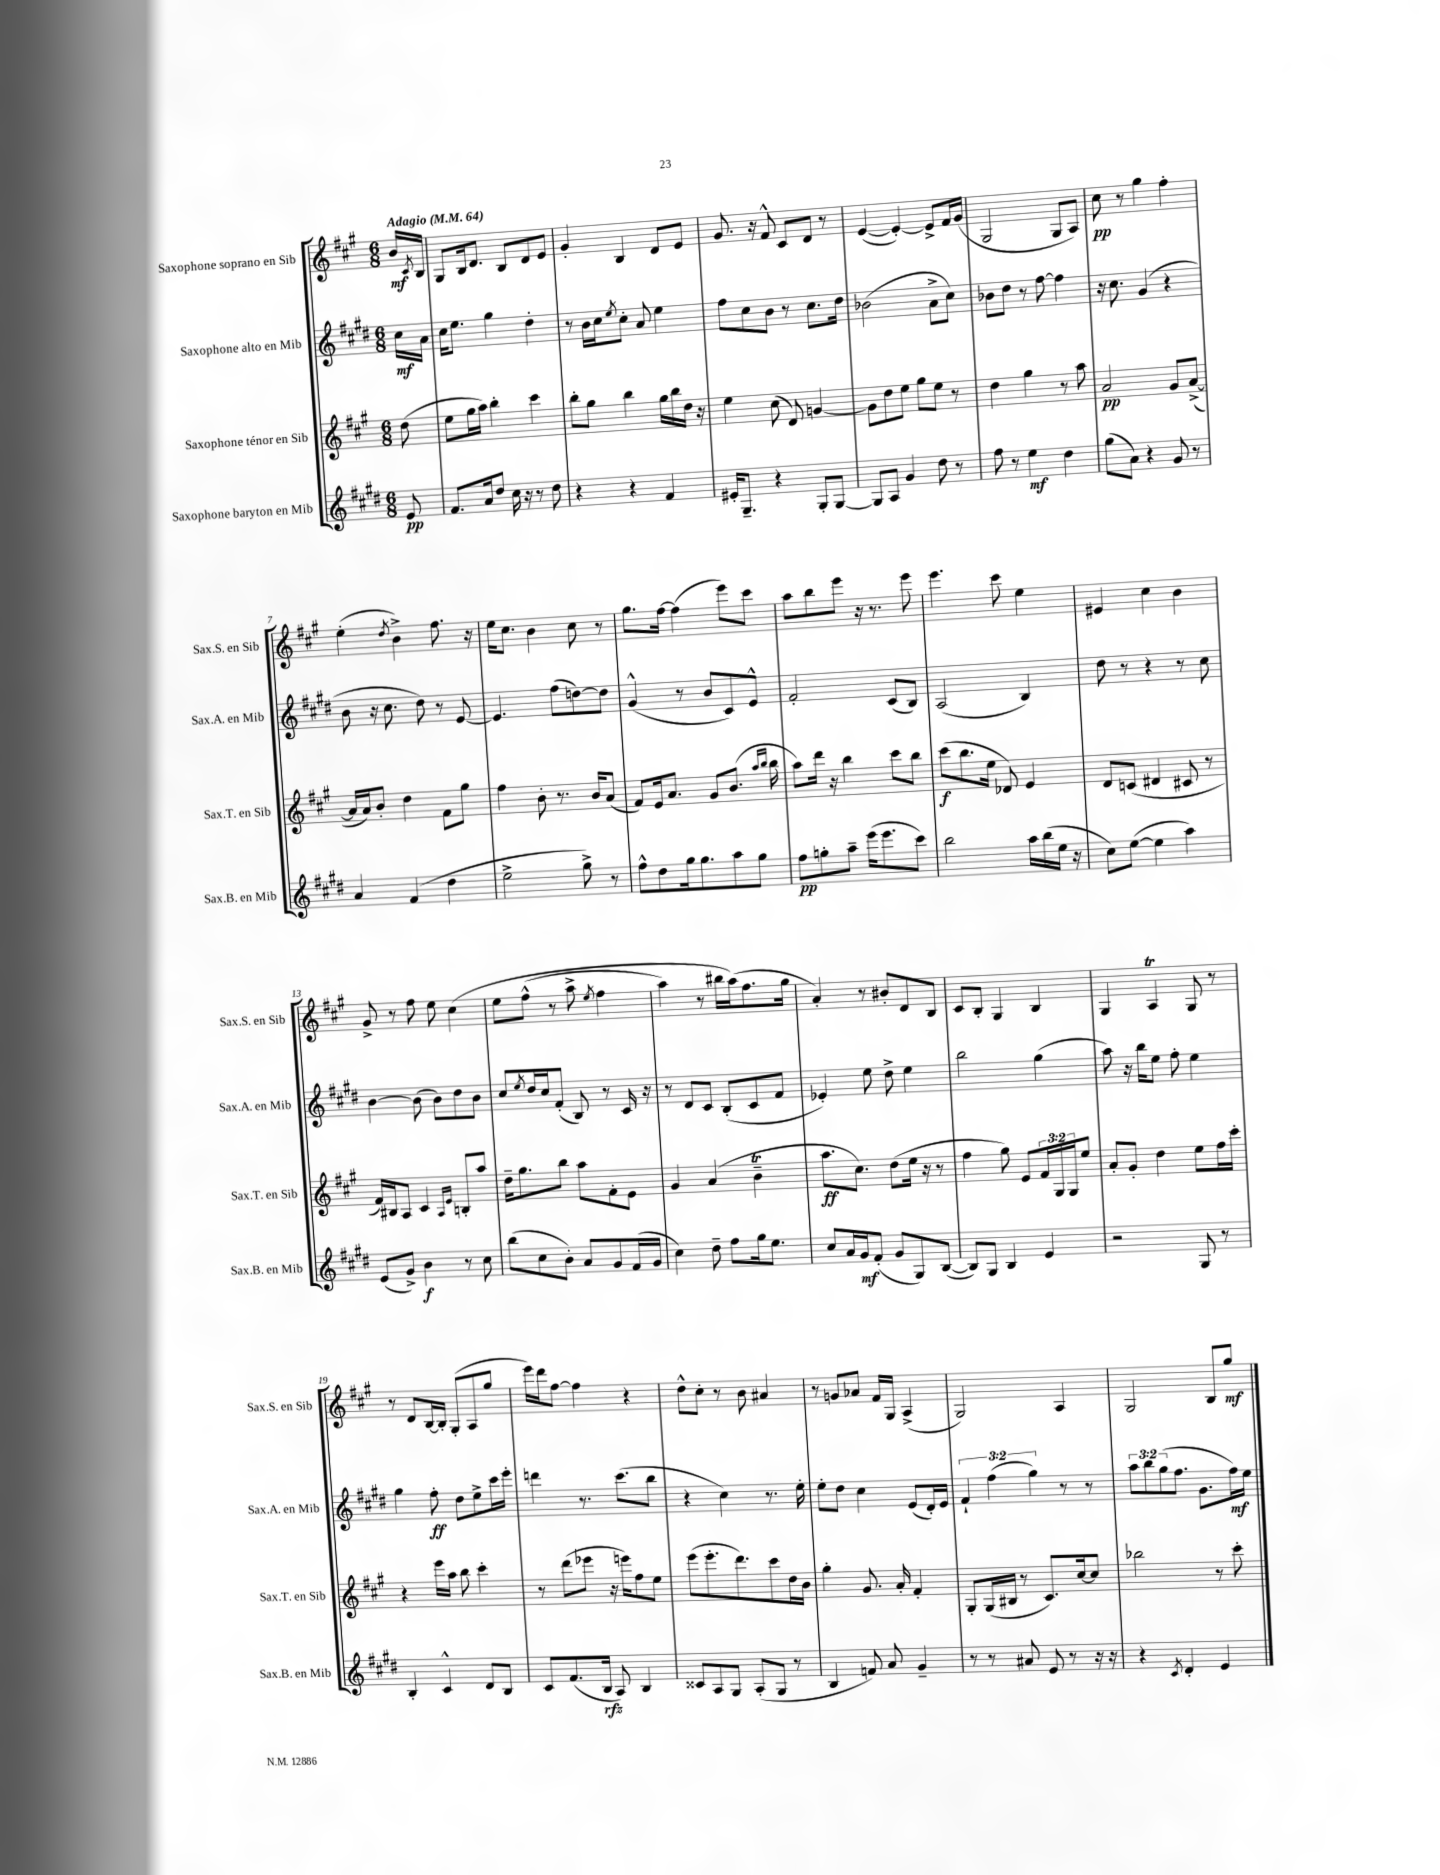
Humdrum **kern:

**kern	**dynam	**kern	**dynam	**kern	**dynam	**kern	**dynam
*part4	*part4	*part3	*part3	*part2	*part2	*part1	*part1
*staff4	*staff4	*staff3	*staff3	*staff2	*staff2	*staff1	*staff1
*I"Saxophone baryton en Mib	*	*I"Saxophone ténor en Sib	*	*I"Saxophone alto en Mib	*	*I"Saxophone soprano en Sib	*
*I'Sax.B. en Mib	*	*I'Sax.T. en Sib	*	*I'Sax.A. en Mib	*	*I'Sax.S. en Sib	*
*clefG2	*	*clefG2	*	*clefG2	*	*clefG2	*
*k[f#c#g#d#]	*	*k[f#c#g#]	*	*k[f#c#g#d#]	*	*k[f#c#g#]	*
*M6/8	*	*M6/8	*	*M6/8	*	*M6/8	*
*MM64	*	*MM64	*	*MM64	*	*MM64	*
=	=	=	=	=	=	=	=
!	!	!	!	!	!	!LO:TX:a:B:t=Adagio	!
8e/	pp	(8dd\	.	16cc#\LL	mf	16b/LL	mf
.	.	.	.	.	.	8qc#/	.
.	.	.	.	16a\JJ	.	16B/JJ	.
=1	=1	=1	=1	=1	=1	=1	=1
8.f#/L	.	8ee\L	.	16cc#\KL	.	8G#/L	.
.	.	.	.	8.ee\J	.	.	.
.	.	16gg#\L	.	.	.	16B/k	.
16a/k	.	16aa\JJ)	.	.	.	8.d/J	.
8dd#/J	.	4bb'\	.	4gg#\	.	.	.
16cc#\	.	.	.	.	.	8B/L	.
16r	.	.	.	.	.	.	.
8r	.	4ccc#\	.	4dd#'\	.	8d/	.
8dd#\	.	.	.	.	.	8e/J	.
=2	=2	=2	=2	=2	=2	=2	=2
4r	.	8bb'\L	.	8r	.	4g#'/	.
.	.	8gg#\J	.	16b\LL	.	.	.
.	.	.	.	16cc#\J	.	.	.
.	.	.	.	8qee/	.	.	.
4r	.	4bb\	.	8cc#'\J	.	4B/	.
.	.	.	.	8a/	.	.	.
4f#/	.	16gg#\LL	.	4ee\	.	8d/L	.
.	.	16bb\	.	.	.	.	.
.	.	16dd\JJ	.	.	.	8e/J	.
.	.	16r	.	.	.	.	.
=3	=3	=3	=3	=3	=3	=3	=3
16e#X'/KL	.	4ee\	.	8ff#\L	.	8.g#/	.
8.G#~/J	.	.	.	.	.	.	.
.	.	.	.	8cc#\	.	.	.
.	.	.	.	.	.	16r	.
4r	.	(8cc#\	.	8b\J	.	8f#^^/	.
.	.	8d/)	.	8r	.	8c#/L	.
8G#'/L	.	[4gn/	.	8.cc#\L	.	8d/J	.
[8G#/J	.	.	.	.	.	8r	.
.	.	.	.	16dd#\Jk	.	.	.
=4	=4	=4	=4	=4	=4	=4	=4
8G#/L]	.	8g\L]	.	(2b-X\	.	([4e/	.
8A/J	.	8dd\	.	.	.	.	.
4g#/	.	8ee\J	.	.	.	4e'/_)	.
.	.	8gg#\L	.	.	.	.	.
8dd#\	.	8ee\J	.	8a^\L	.	8e^/L]	.
8r	.	8r	.	8cc#\J)	.	16f#/L	.
.	.	.	.	.	.	(16g#/JJ	.
=5	=5	=5	=5	=5	=5	=5	=5
8ff#\	.	4dd\	.	8b-X\L	.	2G#/	.
8r	.	.	.	8dd#\J	.	.	.
4ee\	mf	4gg#\	.	8r	.	.	.
.	.	.	.	[8ff#\	.	.	.
4dd#\	.	8r	.	4ff#\]	.	8G#/L	.
.	.	8aa\	.	.	.	8A/J)	.
=6	=6	=6	=6	=6	=6	=6	=6
(8gg#\L	.	2a/	pp	16r	.	8cc#\	pp
.	.	.	.	8.cc#\	.	.	.
8a\J)	.	.	.	.	.	8r	.
4r	.	.	.	(4g#/	.	4gg#\	.
8g#/	.	8g#/L	.	4r	.	4ff#'\	.
8r	.	([8a^/J	.	.	.	.	.
!!LO:LB:g=z
=7	=7	=7	=7	=7	=7	=7	=7
4a/	.	16a/LL]	.	8b\	.	(4ee'\	.
.	.	16a/J)	.	.	.	.	.
.	.	8b'/J	.	16r	.	.	.
.	.	.	.	8.cc#\	.	.	.
.	.	.	.	.	.	8qdd/	.
(4f#/	.	4dd\	.	.	.	4b^\)	.
.	.	.	.	8dd#\)	.	.	.
4dd#\	.	8f#\L	.	8r	.	8.ff#\	.
.	.	8gg#\J	.	[8e/	.	.	.
.	.	.	.	.	.	16r	.
=8	=8	=8	=8	=8	=8	=8	=8
2ee^\	.	4ff#\	.	4.e/]	.	16ee\KL	.
.	.	.	.	.	.	8.cc#\J	.
.	.	8b'\	.	.	.	4b\	.
.	.	8.r	.	(8ff#\L	.	.	.
8gg#^\)	.	.	.	[8ddn\)	.	8cc#\	.
.	.	16b/KL	.	.	.	.	.
8r	.	(8a/J	.	8dd\J]	.	8r	.
=9	=9	=9	=9	=9	=9	=9	=9
8ff#^^\L	.	8f#/L)	.	(4g#^^/	.	8.gg#\L	.
8dd#\	.	16e/k	.	.	.	.	.
.	.	8.a/J	.	.	.	[16ff#\Jk	.
16gg#\k	.	.	.	8r	.	(4ff#\]	.
8.gg#\	.	.	.	.	.	.	.
.	.	8g#/L	.	8b/L	.	.	.
8aa\	.	(8.b/J	.	8c#/)	.	8eee\L)	.
8gg#\J	.	.	.	8e^^/J	.	8ccc#\J	.
.	.	16qqaa/LL	.	.	.	.	.
.	.	16qqbb/JJ	.	.	.	.	.
.	.	16bb\	.	.	.	.	.
=10	=10	=10	=10	=10	=10	=10	=10
8ff#\L	pp	8aa\L)	.	2f#'/	.	8aa\L	.
8ggn'\	.	16ddd\Jk	.	.	.	8bb\	.
.	.	16r	.	.	.	.	.
8aa~\J	.	4bb\	.	.	.	8eee\J	.
(16eee\KL	.	.	.	.	.	16r	.
8.eee\	.	.	.	.	.	8.r	.
.	.	8ccc#\L	.	(8c#/L	.	.	.
8ccc#\J)	.	8bb\J	.	8B/J)	.	8eee\	.
=11	=11	=11	=11	=11	=11	=11	=11
2bb\	.	(8ccc#\L	f	(2A/	.	4.eee\	.
.	.	8.bb\	.	.	.	.	.
.	.	16ee\Jk	.	.	.	.	.
.	.	8d-X/)	.	.	.	8ccc#\	.
16aa\LL	.	4e/	.	4B/)	.	4ee\	.
(16bb\	.	.	.	.	.	.	.
16ee\JJ	.	.	.	.	.	.	.
16r	.	.	.	.	.	.	.
=12	=12	=12	=12	=12	=12	=12	=12
8cc#\L)	.	8d/L	.	8dd#\	.	4e#X/	.
([8ee\J	.	(8cn/J	.	8r	.	.	.
4ee\]	.	4d#X/	.	4r	.	4cc#\	.
4aa\)	.	8c#X/	.	8r	.	4b\	.
.	.	8r	.	8cc#\	.	.	.
!!LO:LB:g=z
=13	=13	=13	=13	=13	=13	=13	=13
(8e/L	.	16f#/LL)	.	[4b\	.	8g#^/	.
.	.	16B#X/J	.	.	.	.	.
8g#^/J)	.	8A/J	.	.	.	8r	.
4b\	f	4c#/	.	(8b\]	.	8ff#\	.
.	.	.	.	8b\L)	.	8ee\	.
.	.	16qqA/LL	.	.	.	.	.
.	.	16qqe/JJ	.	.	.	.	.
8r	.	8Bn'/L	.	8dd#\	.	(4cc#\	.
8cc#\	.	8aa/J	.	8b\J	.	.	.
=14	=14	=14	=14	=14	=14	=14	=14
(8bb\L	.	16dd~\KL	.	8cc#/L	.	8ee\L	.
.	.	8.gg#\	.	.	.	.	.
.	.	.	.	8qee/	.	.	.
8cc#\	.	.	.	16dd#/L	.	(8ff#^^\J	.
.	.	.	.	16cc#/J	.	.	.
8b'\J)	.	8bb\J	.	(8f#'/J	.	8r	.
8a/L	.	8aa\L	.	8B/)	.	8aa^\	.
.	.	.	.	.	.	8qee/	.
8g#/	.	8f#'\	.	8r	.	4ff#\	.
(16f#/L	.	8e\J	.	16c#/	.	.	.
16g#/JJ	.	.	.	16r	.	.	.
=15	=15	=15	=15	=15	=15	=15	=15
4cc#\)	.	4g#/	.	8r	.	4aa\)	.
.	.	.	.	8d#/L	.	.	.
8dd#~\	.	(4a/	.	8c#/J	.	8r	.
8ff#\L	.	.	.	(8B'/L	.	16bb#X\LL	.
.	.	.	.	.	.	(16aa\J)	.
16gg#\k	.	4bT~\	.	8c#/	.	8.ff#\	.
8.ee\J	.	.	.	.	.	.	.
.	.	.	.	8f#/J	.	.	.
.	.	.	.	.	.	16gg#\Jk	.
=16	=16	=16	=16	=16	=16	=16	=16
8cc#/L	.	8.aa\L	ff	4e-X'/)	.	4a'/)	.
16a/L	.	.	.	.	.	.	.
16g#/J	mf	8.cc#\J)	.	.	.	.	.
(8f#'/J	.	.	.	8ee\	.	8r	.
8g#/L	.	(8dd\L	.	8dd#^\	.	8b#X'/L	.
8G#/)	.	16ee\Jk	.	4ee\	.	8d/	.
.	.	16r	.	.	.	.	.
([8B/J	.	8r	.	.	.	8B/J	.
=17	=17	=17	=17	=17	=17	=17	=17
8B/L])	.	4ff#\	.	2bb\	.	8c#/L	.
8G#/J	.	.	.	.	.	8B'/J	.
4B/	.	8gg#\)	.	.	.	4G#/	.
.	.	8e/L	.	.	.	.	.
4e/	.	24f#/L	.	(4gg#\	.	4B/	.
.	.	24G#/	.	.	.	.	.
.	.	24G#/J	.	.	.	.	.
.	.	8ee/J	.	.	.	.	.
=18	=18	=18	=18	=18	=18	=18	=18
2r	.	8a'/L	.	8aa\)	.	4G#/	.
.	.	8g#'/J	.	16r	.	.	.
.	.	.	.	16bb\KL	.	.	.
.	.	4dd\	.	8ee\J	.	4AT/	.
.	.	.	.	8ff#'\	.	.	.
8G#/	.	8ee\L	.	4ee\	.	8G#/	.
8r	.	16ff#\L	.	.	.	8r	.
.	.	16ccc#'\JJ	.	.	.	.	.
!!LO:LB:g=z
=19	=19	=19	=19	=19	=19	=19	=19
4B'/	.	4r	.	4gg#\	.	8r	.
.	.	.	.	.	.	8d/L	.
4c#^^/	.	16eee\LL	.	8ff#'\	ff	[16B/L	.
.	.	16aa\JJ	.	.	.	16B'/JJ]	.
.	.	8bb\	.	8dd#\L	.	(8G#'/L	.
8d#/L	.	4ccc#'\	.	8ee^\	.	8A/	.
8B/J	.	.	.	16ccc#\L	.	8gg#/J	.
.	.	.	.	16eee'\JJ	.	.	.
=20	=20	=20	=20	=20	=20	=20	=20
8c#/L	.	8r	.	4dddn\	.	16eee\LL)	.
.	.	.	.	.	.	16ddd\J	.
(8.f#/	.	(8ddd\L	.	.	.	[8ff#\J	.
.	.	8eee-X\J	.	8.r	.	4ff#\]	.
16B/Jk	rfz	.	.	.	.	.	.
8A/)	.	16r	.	.	.	.	.
.	.	16eeen\KL)	.	(8.ccc#\L	.	.	.
4B/	.	8ff#\	.	.	.	4r	.
.	.	8ee\J	.	8bb\J	.	.	.
=21	=21	=21	=21	=21	=21	=21	=21
8c##X/L	.	(8eee\L	.	4r	.	8dd^^\L	.
8A/	.	8.eee'\	.	.	.	8cc#'\J	.
8G#/J	.	.	.	4cc#\)	.	8r	.
.	.	8.ddd\)	.	.	.	.	.
(8A'/L	.	.	.	.	.	8b\	.
8G#/J	.	8ccc#\	.	8.r	.	4a#X/	.
8r	.	16dd\L	.	.	.	.	.
.	.	16b\JJ	.	16ee'\	.	.	.
=22	=22	=22	=22	=22	=22	=22	=22
4B/	.	4gg#'\	.	8ee'\L	.	8r	.
.	.	.	.	8dd#\J	.	8gn/L	.
8fn/)	.	8.g#/	.	4cc#\	.	8a-X/J	.
8a/	.	.	.	.	.	16f#/LL	.
.	.	16a'/	.	.	.	16G#/JJ	.
4g#~/	.	4f#'/	.	(8e/L	.	(4A^/	.
.	.	.	.	16d#'/L)	.	.	.
.	.	.	.	16e/JJ	.	.	.
=23	=23	=23	=23	=23	=23	=23	=23
8r	.	8G#'/L	.	6f#`/	.	2G#/)	.
8r	.	(16G#/L	.	.	.	.	.
.	.	.	.	(6ff#\	.	.	.
.	.	16B#X/JJ	.	.	.	.	.
8a#X/	.	8r	.	.	.	.	.
.	.	.	.	6gg#\)	.	.	.
8e/	.	8.c#/L)	.	.	.	.	.
8r	.	.	.	8r	.	4A/	.
.	.	[16cc#/k	.	.	.	.	.
16r	.	8cc#/J]	.	8r	.	.	.
16r	.	.	.	.	.	.	.
=24	=24	=24	=24	=24	=24	=24	=24
4r	.	2bb-X\	.	12aa\L	.	2G#/	.
.	.	.	.	12bb\	.	.	.
.	.	.	.	(12gg#\	.	.	.
8qc#/	.	.	.	.	.	.	.
4d#'/	.	.	.	8.ff#\J	.	.	.
.	.	.	.	8.g#\L	.	.	.
4e/	.	8r	.	.	.	8B/L	.
.	.	8ccc#'\	.	16ff#\L)	mf	8gg#/J	mf
.	.	.	.	16ee\JJ	.	.	.
==	==	==	==	==	==	==	==
*-	*-	*-	*-	*-	*-	*-	*-
